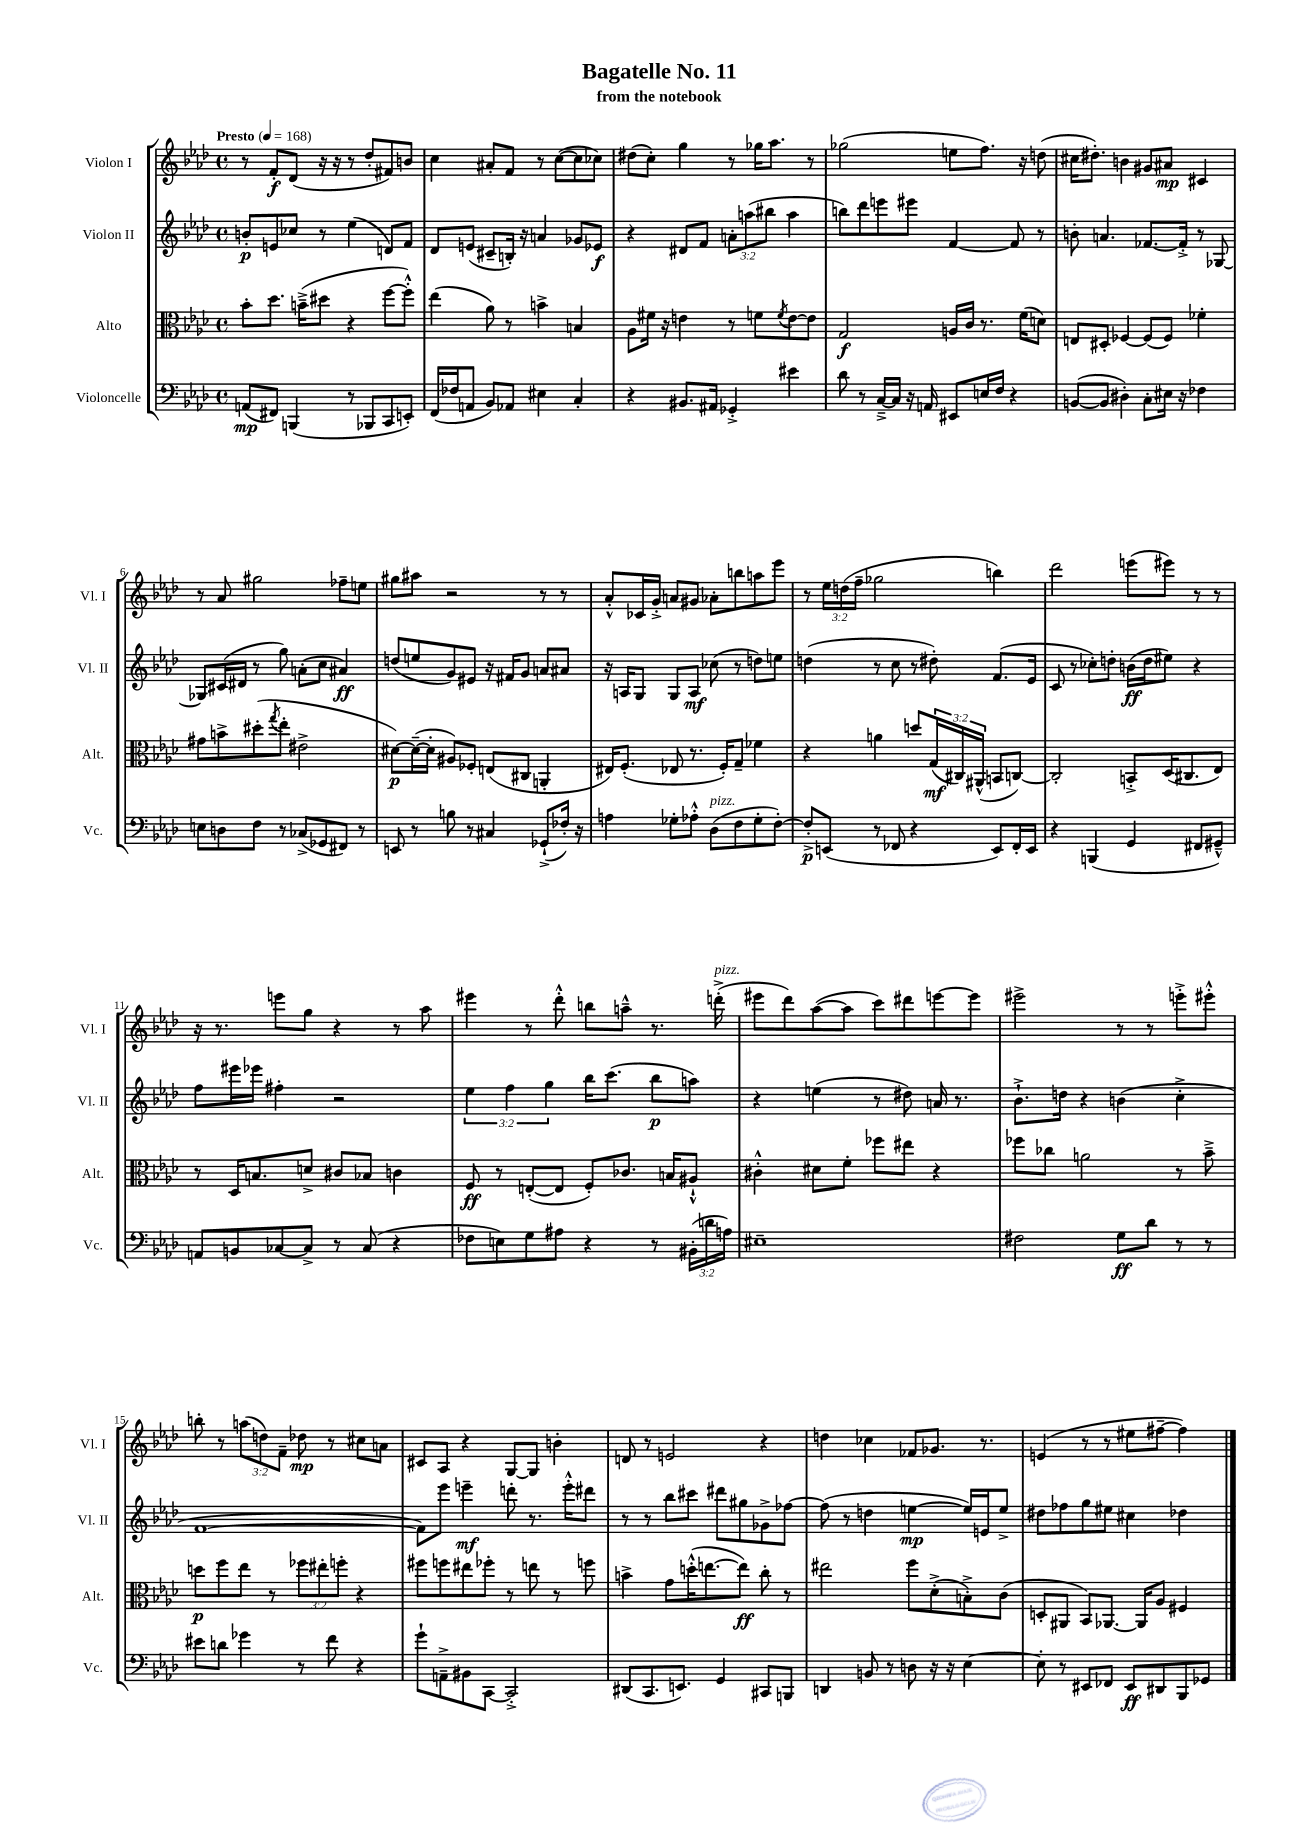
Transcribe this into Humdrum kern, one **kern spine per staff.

**kern	**kern	**kern	**kern
*staff4	*staff3	*staff2	*staff1
*clefF4	*clefC3	*clefG2	*clefG2
*k[b-e-a-d-]	*k[b-e-a-d-]	*k[b-e-a-d-]	*k[b-e-a-d-]
*M4/4	*M4/4	*M4/4	*M4/4
*met(c)	*met(c)	*met(c)	*met(c)
*MM168	*MM168	*MM168	*MM168
(8AA/L	8b-'\L	8b'/L	8r
8FF#/J)	8.dd-\J	8e/	8f'/L
(4BBB/	.	8cc-/J	(8d-/J
.	(16b~^\LK	.	.
.	8dd#\J	8r	16r
.	.	.	16r
8r	4r	(4ee-\	8r
8BBB-/L	.	.	8dd-'/L
8CC/	[8ff\L	8d/L)	8f#/)
8EE'/J)	8ff'^^\]J)	8f/J	8b/J
=	=	=	=
(16FF/LL	(4ee-\	8d-/L	4cc\
16F-/J	.	.	.
8AA/J	.	(8e/J	.
8BB-/L)	8a-\)	8c#~/L	8a#'/L
8AA-/J	8r	16B'/Jk)	8f/J
.	.	16r	.
4E#\	4b^\	4a/	8r
.	.	.	([8cc\L
4C'/	4B/	8g-/L	8cc\]
.	.	8e-/J	8cc-\J)
=	=	=	=
4r	8A-\L	4r	(8dd#\L
.	16f#\Jk	.	8cc'\J)
.	16r	.	.
8.BB#/L	4e\	8d#/L	4gg\
.	.	8f/J	.
16AA#/Jk	.	.	.
4GG-'^/	8r	12a'\L	8r
.	.	(12aa\	.
.	8f\L	.	16gg-\LK
.	.	12bb#\J	.
.	.	.	8.aa-\J
.	8qf/	.	.
4e#\	[8e\	4aa\	.
.	8e\]J	.	8r
=	=	=	=
8d-\	2G/	8bb\L)	(2gg-\
8r	.	8ddd-\	.
[16C~^/LL	.	8eee\	.
16C/]JJ	.	.	.
16r	.	8eee#\J	.
16AA/	.	.	.
8EE#/L	16A/LL	[4f/	8ee\L
.	16c/JJ	.	.
16E/L	8.r	.	8.ff\J)
16F/JJ	.	.	.
4r	.	8f/]	.
.	(16f\LK	.	16r
.	8d\J)	8r	(8dd\
=	=	=	=
([8BB/L	8E/L	8b'\	16cc#\LK
.	.	.	8.dd#'\J)
8BB/]J	8D#'/J	4.a/	.
4D#'\)	[4F-/	.	4b\
8C'\L	(8F-/]L	[8.f-/L	8g#/L
16E#\Jk	8F-/J)	.	8a#/J
16r	.	16f-'^/]Jk	.
4F-\	4f-'\	8r	4c#/
.	.	[8G-/	.
=	=	=	=
8E\L	8g#\L	8G-/]L	8r
8D\	8b^\	(16c#/L	8a-/
.	.	16d#/JJ	.
8F\J	(8dd#'\	8r	2gg#\
.	8qgg/	.	.
8r	8ee-'\J	8gg\)	.
(8C-^/L	2e#^\	(8a'\L	.
8GG-/	.	8cc\J	.
8FF#/J)	.	4a#/)	8ff-~\L
8r	.	.	8ee\J
=	=	=	=
8EE/	[8d#\L)	(8dd/L	8gg#\L
8r	(16d#~\_L	8ee/	8aa#\J
.	16d#'\]JJ	.	.
8B\	8A#/L)	8g/)	2r
8r	8F-'/J	8e#/J	.
4C#/	(8E/L	16r	.
.	.	16f#/LK	.
.	8C#/J	8g/J	.
(8GG-`^/L	4AA'/	8a/L	8r
16F-'/Jk)	.	8a#/J	8r
16r	.	.	.
=	=	=	=
4A\	16E#/LK)	16r	8a-'^^/L
.	(8.F'/J	16A/LK	.
.	.	8G/J	16c-/L
.	.	.	16g'^/JJ
8G-'\L	8E-/	8G/L	8a/L
8A-'^^\J	8.r	8A/J	8g#/J
(8D-\L	.	(8cc-\	8a-'\L
.	16F'/LK)	.	.
8F\	8G~/J	8r	8bb\
8G-'\	4f-\	8dd\L)	8aa\
[8F'\J)	.	8ee\J	8eee-\J
=	=	=	=
8F'^/]L	4r	(4dd\	8r
(8EE/J	.	.	24ee-\LL
.	.	.	(24dd\
.	.	.	24ff~\JJ
8r	4a\	8r	2gg-\
8FF-/	.	8cc\	.
4r	8dd/L	8r	.
.	(24G/L	8dd#'\)	.
.	24C#/)	.	.
.	(24AA#^^/JJ	.	.
8EE/L)	8BB/L	(8.f/L	4bb\)
16FF-'/L	[8C/J)	.	.
16EE/JJ	.	16e-/Jk	.
=	=	=	=
4r	2C'/]	8c/	2ddd-\
.	.	8r	.
(4BBB/	.	8cc-'\L)	.
.	.	8dd'\J	.
4GG/	8BB'^/L	(16b\LL	(8eee\L
.	.	16dd\J	.
.	(16D-/K	8ee#\J)	8eee#\J)
.	8.C#/	.	.
8FF#/L	.	4r	8r
8GG#~^^/J)	8E-/J)	.	8r
=	=	=	=
8AA/L	8r	8ff\L	16r
.	.	.	8.r
8BB/	16D-/LK	16eee#\L	.
.	8.B/	16eee-\JJ	.
[8C-/	.	4ff#'\	8eee\L
8C-^/]J	8d^/J	.	8gg\J
8r	8c#/L	2r	4r
(8C-/	8B-/J	.	.
4r	4c\	.	8r
.	.	.	8aa-\
=	=	=	=
8F-\L	8F/	6ee-\	4eee#\
8E\)	8r	.	.
.	.	6ff\	.
8G\	([8E'/L	.	8r
.	.	6gg\	.
8A#\J	8E/]J	.	8ddd-'^^\
4r	8F'/L)	16bb-\LK	8bb\L
.	.	(8.ccc\J	.
.	8.c-/J	.	8aa~^^\J
8r	.	8bb-\L	8.r
.	16B/LK	.	.
(24BB#'\LL	8A#`^^/J	8aa\J)	.
24d\	.	.	.
.	.	.	(16ddd'^\
24A\JJ)	.	.	.
=	=	=	=
1E#~	4c#'^^\	4r	8eee#\L
.	.	.	8ddd-\)
.	8d#\L	(4ee\	([8aa-\
.	8f'\J	.	8aa-\]J
.	8ff-\L	8r	8ccc\L)
.	8ee#\J	8dd#\)	8ddd#\
.	4r	16a/	[8eee\
.	.	8.r	.
.	.	.	8eee\]J
=	=	=	=
2F#\	8ff-\L	8.b-`^\L	2eee#^\
.	8cc-\J	.	.
.	.	16dd\Jk	.
.	2a\	4r	.
8G\L	.	(4b\	8r
8d-\J	.	.	8r
8r	8r	4cc'^\	8eee'^\L
8r	8b-~^\	.	8eee#'^^\J
=	=	=	=
8e#\L	8dd\L	[1f	8bb'\
8d\J	8ff\	.	8r
4g-\	8ee-\J	.	(12aa\L
.	.	.	12dd\)
.	8r	.	.
.	.	.	12f~\J
8r	12ff-\L	.	8dd-\
.	12ee#'\	.	.
8f\	.	.	8r
.	12ff'\J	.	.
4r	4r	.	8cc#\L
.	.	.	8a\J
=	=	=	=
8g`\L	8ff#\L	8f\]L)	8c#/L
8AA~^\	8ff\	8eee-\J	8A-/J
8BB#\	8ee#\	4eee~\	4r
[8CC\J	8ff-'\J	.	.
2CC'^/]	8r	8ddd'\	[8G/L
.	8ee\	8.r	8G/]J
.	8r	.	4b'\
.	.	16eee'^^\LK	.
.	8ff\	8ddd#\J	.
=	=	=	=
(8DD#/L	4b^\	8r	8d/
8.CC/	.	8r	8r
.	8g\L	8bb-\L	2e/
8.EE/J)	.	.	.
.	(16dd'^^\K	8ccc#\J	.
.	[8.ee\	.	.
4GG/	.	8ddd#\L	.
.	8ee\]J)	8gg#\	.
8CC#/L	8cc'\	8g-^\	4r
8BBB/J	8r	[8ff-\J	.
=	=	=	=
4DD/	2ee#\	(8ff-\]	4dd\
.	.	8r	.
8BB/	.	4dd\	4cc-\
8r	.	.	.
8D\	8ff\L	[4ee\	8f-/L
16r	(8d-'^\	.	8.g-/J
16r	.	.	.
[4E-\	8B'^\)	16ee/]LL)	.
.	.	16e/J	8.r
.	(8c\J	8ee^/J	.
=	=	=	=
8E-'\]	8D'/L	8dd#\L	(4e/
8r	8AA#/J	8ff-\	.
8EE#/L	8BB-/L)	8gg\	8r
8FF-/J	[8.AA-/J	8ee#\J	8r
8EE#/L	.	4cc#\	8ee#\L
.	16AA-/]LK	.	.
8DD#/	8A-/J	.	[8ff#~\J
8BBB-/	4F#/	4dd-\	4ff#\])
8GG-/J	.	.	.
==	==	==	==
*-	*-	*-	*-
